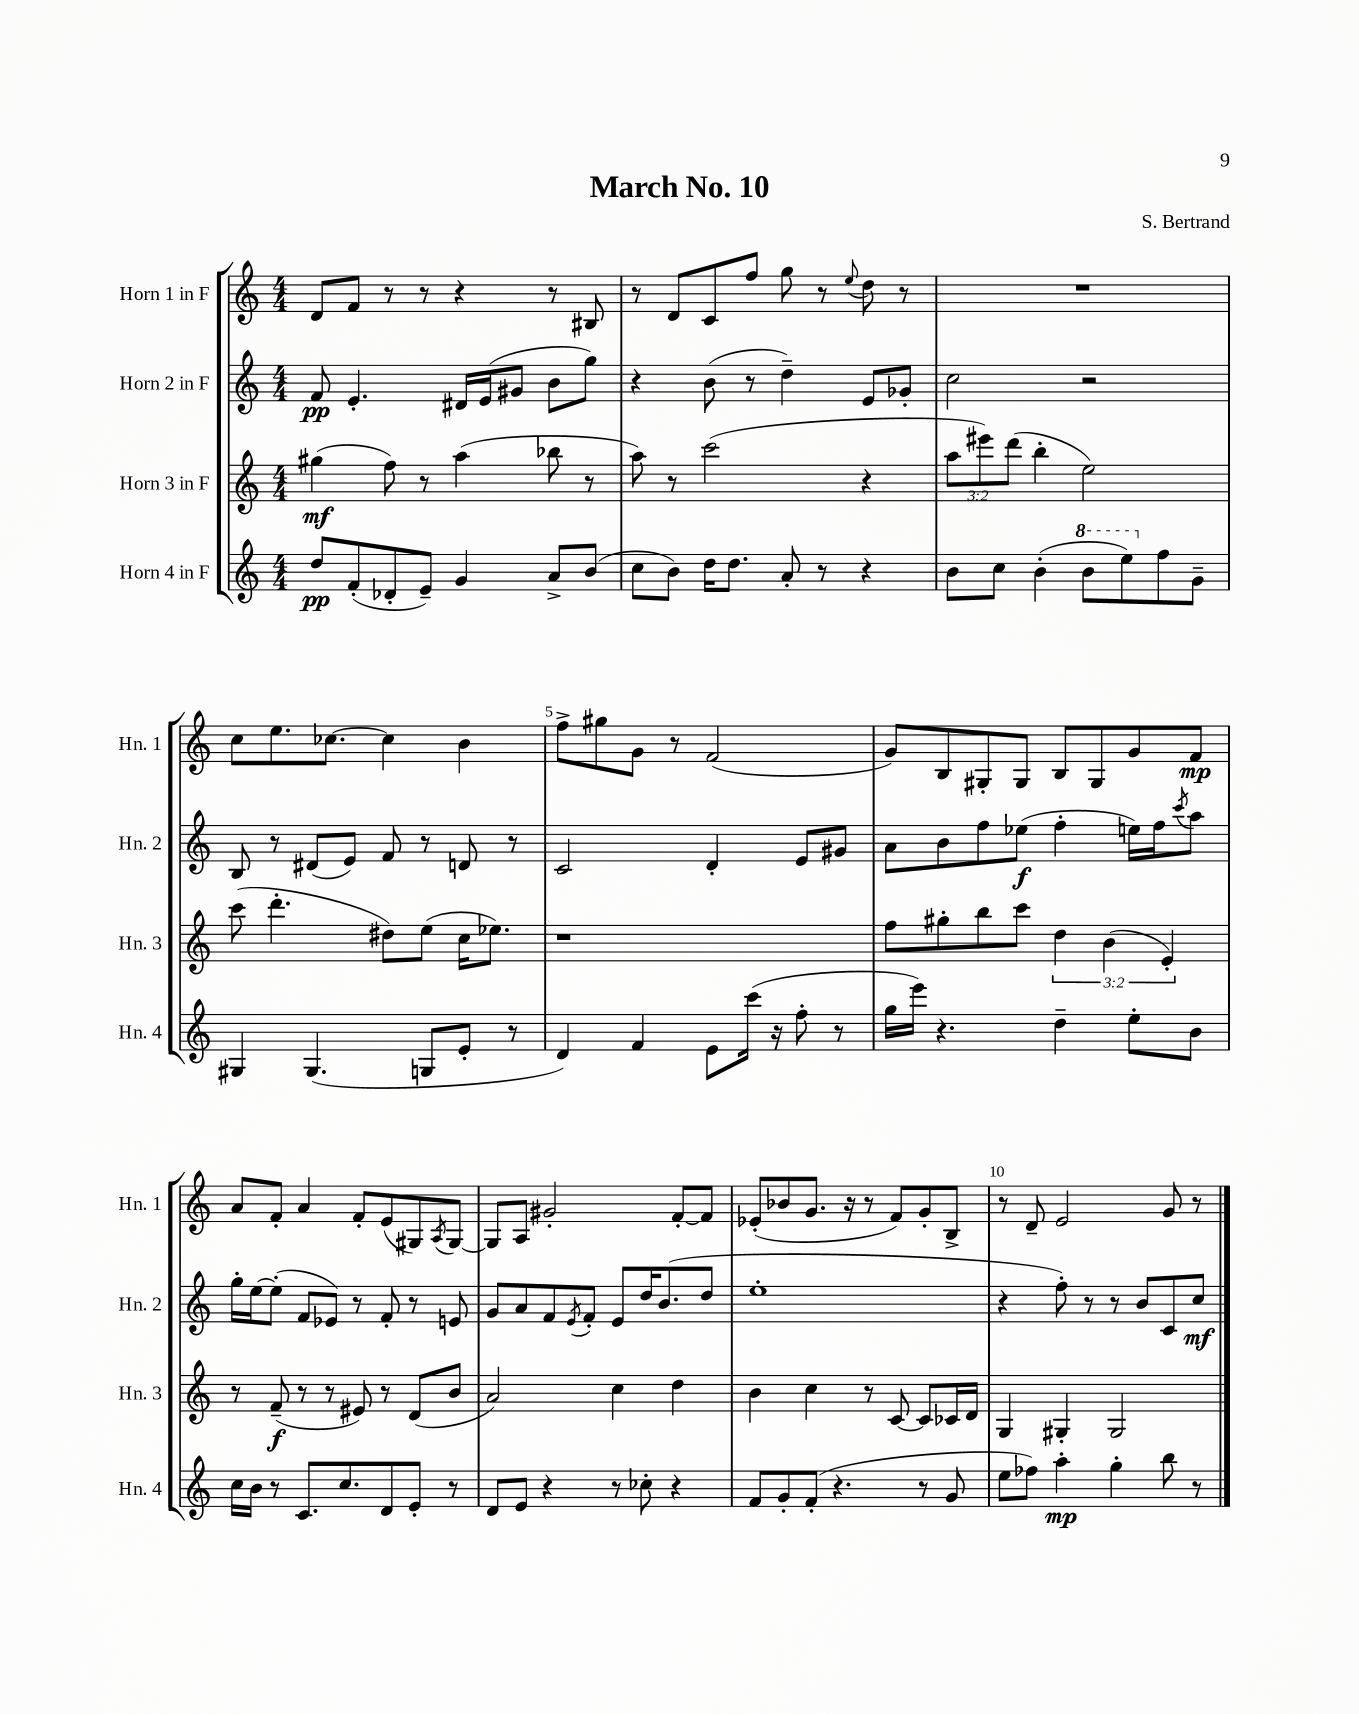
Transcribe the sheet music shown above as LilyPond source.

\header { title = "March No. 10" composer = "S. Bertrand" }
<<
\new StaffGroup <<
\new Staff = "s0" \with { instrumentName = "Horn 1 in F" shortInstrumentName = "Hn. 1" } {
    \clef treble \key c \major \numericTimeSignature \time 4/4
    d'8 f'8 r8 r8 r4 r8 bis8 |
    r8 d'8 c'8 f''8 g''8 r8 \appoggiatura { e''8 } d''8 r8 |
    R1 |
    c''8 e''8. ces''8.~ ces''4 b'4 |
    f''8-> gis''8 g'8 r8 f'2( |
    g'8) b8 gis8-. gis8 b8 gis8 g'8 f'8\mp |
    a'8 f'8-. a'4 f'8-. e'8( gis8) \acciaccatura { a8 } gis8~ |
    gis8 a8 gis'2-. f'8~-. f'8 |
    ees'8-.( bes'8 g'8. r16 r8 f'8) g'8-. b8-> |
    r8 d'8-- e'2 g'8 r8 \bar "|." |
}
\new Staff = "s1" \with { instrumentName = "Horn 2 in F" shortInstrumentName = "Hn. 2" } {
    \clef treble \key c \major \numericTimeSignature \time 4/4
    f'8\pp e'4.-. dis'16 e'16( gis'8 b'8 g''8) |
    r4 b'8( r8 d''4--) e'8 ges'8-. |
    c''2 r2 |
    b8 r8 dis'8( e'8) f'8 r8 d'8 r8 |
    c'2 d'4-. e'8 gis'8 |
    a'8 b'8 f''8 ees''8\f( f''4-. e''16) f''16 \acciaccatura { c'''8 } a''8 |
    g''16-. e''16~ e''8-.( f'8 ees'8) r8 f'8-. r8 e'8 |
    g'8 a'8 f'8 \acciaccatura { e'8 } f'8-. e'8 d''16 b'8.( d''8 |
    e''1-. |
    r4 f''8-.) r8 r8 b'8 c'8 c''8\mf \bar "|." |
}
\new Staff = "s2" \with { instrumentName = "Horn 3 in F" shortInstrumentName = "Hn. 3" } {
    \clef treble \key c \major \numericTimeSignature \time 4/4 \override Staff.TupletNumber.text = #tuplet-number::calc-fraction-text
    gis''4\mf( f''8) r8 a''4( bes''8 r8 |
    a''8) r8 c'''2( r4 |
    \tuplet 3/2 { a''8 eis'''8) d'''8( } b''4-. e''2) |
    c'''8( d'''4.-. dis''8) e''8( c''16 ees''8.) |
    r1 |
    f''8 gis''8-. b''8 c'''8 \tuplet 3/2 { d''4 b'4( e'4-.) } |
    r8 f'8--\f( r8 r8 eis'8) r8 d'8( b'8 |
    a'2) c''4 d''4 |
    b'4 c''4 r8 c'8~ c'8 ces'16 d'16 |
    g4 gis4-. gis2 \bar "|." |
}
\new Staff = "s3" \with { instrumentName = "Horn 4 in F" shortInstrumentName = "Hn. 4" } {
    \clef treble \key c \major \numericTimeSignature \time 4/4
    d''8\pp f'8-.( des'8-. e'8--) g'4 a'8-> b'8( |
    c''8 b'8) d''16 d''8. a'8-. r8 r4 |
    b'8 c''8 b'4-.( \ottava #1 b''8 e'''8) \ottava #0 f''8 g'8-- |
    gis4 gis4.( g8 e'8-. r8 |
    d'4) f'4 e'8 c'''16( r16 f''8-. r8 |
    g''16 e'''16) r4. d''4-- e''8-. b'8 |
    c''16 b'16 r8 c'8. c''8. d'8 e'8-. r8 |
    d'8 e'8 r4 r8 ces''8-. r4 |
    f'8 g'8-. f'8-.( r4. r8 g'8 |
    e''8 fes''8) a''4-.\mp g''4-. b''8 r8 \bar "|." |
}
>>
>>
\layout { \context { \Score \override BarNumber.break-visibility = ##(#f #t #t) barNumberVisibility = #(every-nth-bar-number-visible 5) } }
